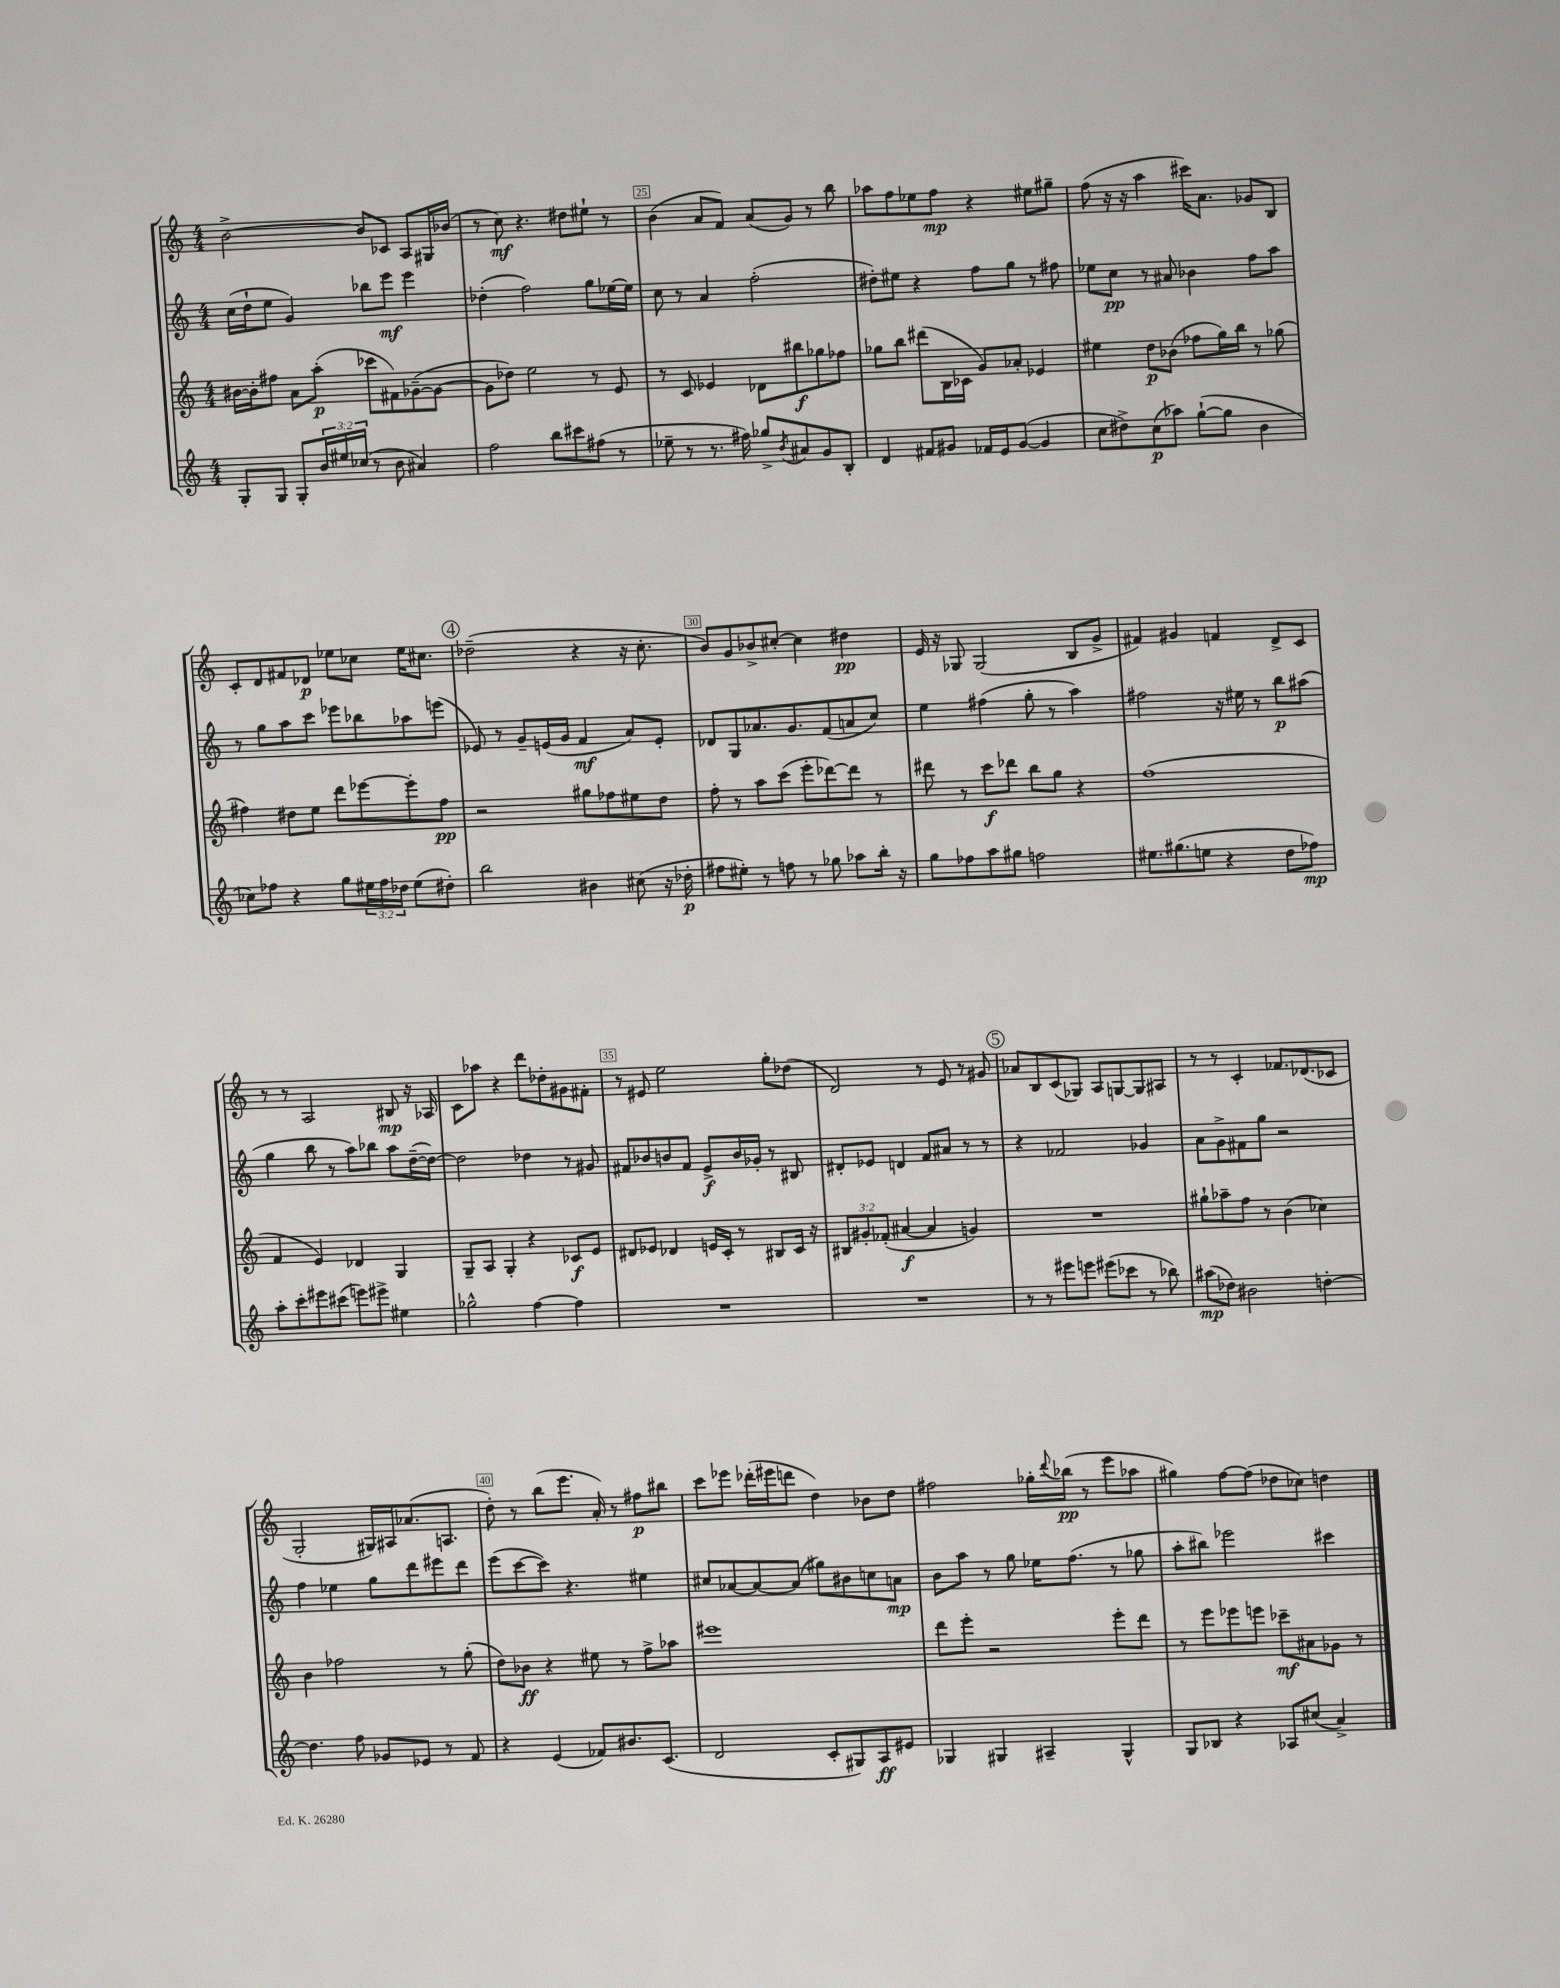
<<
\new StaffGroup <<
\new Staff = "s0" {
    \clef treble \key c \major \numericTimeSignature \time 4/4
    b'2~-> b'8 ces'8 a8 gis16 bes'16( |
    r8 c''8\mf) r4. dis''8 eis''8-! r8 |
    b'4( a'8 f'8) a'8( g'8) r8 b''8 |
    aes''8 f''8 ees''8 f''8\mp r4 eis''8 gis''8-- |
    f''8( r16 r16 a''4 cis'''16) a'8. ges'8 b8 |
    c'8-. d'8 fis'8 des'8\p ees''8 ces''8 ees''16 cis''8. |
    \mark \markup { \circle "4" } des''2--( r4 r16 c''8.-. |
    b'8) g'8 bes'8-> cis''8~-. cis''4 dis''4\pp |
    e'16 r16 ges8 ges2( b8 g'8-> |
    fis'4) gis'4 f'4 d'8-> c'8 |
    r8 r8 a2 bis8\mp r16 aes16 |
    c'8 aes''8 r4 d'''8 des''8-. gis'8 fis'8-. |
    r8 eis'8 e''2 g''8-. des''8( |
    d'2) r8 e'8 r8 gis'8 |
    \mark \markup { \circle "5" } aes'8 b8 c'8( ges8) a8 g8~ g8 ais8 |
    r8 r8 c'4-. fes'8. des'8.( ces'8 |
    g2-. gis16) ais16 aes'8.( a8. |
    d''8-.) r8 b''8( e'''8. a'16-.) r8 fis''8\p bis''8 |
    c'''8 ees'''8 des'''16-.( eis'''16 d'''8 d''4) bes'8 d''8 |
    fis''2 ges''16-. \appoggiatura { d'''8 } bes''16\pp( r8 e'''8 aes''8 |
    gis''4) f''8~ f''8( des''8 ces''8) d''4 \bar "|." |
}
\new Staff = "s1" {
    \clef treble \key c \major \numericTimeSignature \time 4/4
    c''16( d''16-! e''8 g'4) bes''8 e'''8\mf e'''4 |
    des''4-.( f''2) g''8 ees''16~ ees''16 |
    c''8 r8 a'4 f''2-.( |
    dis''8-.) eis''8 r4 f''8 g''8 r8 fis''8 |
    ees''8 c''8\pp r8 ais'8 bes'4 f''8 a''8 |
    r8 g''8 a''8 c'''8 ees'''8 bes''8 aes''8 e'''8( |
    \mark \markup { \circle "4" } ees'8) r8 g'8-- e'16( g'16 f'4\mf a'8) e'8-. |
    des'8 g8 aes'8. g'8. f'8( a'8 c''8) |
    e''4 fis''4( g''8-. r8 a''4) |
    fis''2 r16 eis''16 r8 b''8\p ais''8( |
    g''4 b''8 r8 a''8) bes''8 a''8 d''16~--( d''16~) |
    d''2 des''4 r8 gis'8 |
    fis'8 bes'8 b'8 fis'8 e'8->\f b'16 ges'16-. r8 bis8 |
    dis'8-. ees'8 d'4 f'8 ais'8 r8 r8 |
    \mark \markup { \circle "5" } r4 fes'2 ges'4 |
    a'8 g'8-> fis'8 g''8 r2 |
    f''4 ees''4 g''8 d'''8 eis'''8 d'''8 |
    e'''8( c'''8~ c'''8) r4. eis''4 |
    cis''8 aes'8~ aes'8~ aes'8( gis''8) bis'8 c''8 a'8\mp |
    b'8 a''8 r8 g''8 ees''16 f''8.( r8 ges''8 |
    a''8-. bis''8) ees'''2 cis'''4 \bar "|." |
}
\new Staff = "s2" {
    \clef treble \key c \major \numericTimeSignature \time 4/4 \override Staff.TupletNumber.text = #tuplet-number::calc-fraction-text
    bis'16~ bis'16-. fis''8 a'8 a''8-.\p( ces'''8 fis'8) ges'8~--( ges'8~ |
    ges'8 des''8) e''2 r8 e'8 |
    r8 c'8 ees'4 des'8 bis''8\f ges''8 fes''8 |
    ges''8 b''8 dis'''8( b16 ces'16 g'8) aes'8-. ees'4 |
    eis''4 d''8\p bes'8( fes''8 g''16) b''16 r8 ges''8( |
    fis''4) dis''8 e''8 d'''8 ees'''8~ ees'''8-. fis''8\pp |
    \mark \markup { \circle "4" } r2 gis''8 fes''8 eis''8 d''8 |
    f''8-. r8 a''8 c'''8( e'''8-. des'''8~) des'''8 r8 |
    dis'''8 r8 c'''8\f des'''8 b''8 g''8 r4 |
    f''1( |
    f'4 e'4) des'4 g4 |
    g8-- a8 g4-. r4 ces'8\f e'8 |
    dis'8 ees'8 des'4 e'16 c'16-. r8 bis8 c'16 r16 |
    \tuplet 3/2 { bis8 gis'8-. fes'8-.( } ais'4~\f ais'4 g'4) |
    \mark \markup { \circle "5" } R1 |
    gis''8-! aes''8-- f''8 r8 b'4( ces''4) |
    b'4 fes''2 r8 g''8-.( |
    d''8) bes'8\ff r4 eis''8 r8 f''8-> aes''8 |
    eis'''1 |
    d'''8 e'''8-. r2 e'''8-. d'''8 |
    r8 e'''8 ees'''8 e'''8 ces'''8--\mf ais'8 ges'8 r8 \bar "|." |
}
\new Staff = "s3" {
    \clef treble \key c \major \numericTimeSignature \time 4/4 \override Staff.TupletNumber.text = #tuplet-number::calc-fraction-text
    g8-. g8 g8-. \tuplet 3/2 { b'16 eis''16 ces''16( } r8 b'8 ais'4) |
    f''2 b''8 cis'''8 fis''8( r8 |
    ees''8-- r8 r8. fis''16) ges''8-> \acciaccatura { b'8 } ais'8 g'8 b8-. |
    d'4 fis'8 gis'8 fes'16 e'16 gis'8~( gis'4 |
    c''8 dis''8->) c''8\p( aes''8) g''8~-!( g''8 b'4 |
    ces''8) fes''8 r4 g''8 \tuplet 3/2 { eis''16 fes''16 des''16 } eis''8( dis''8-.) |
    \mark \markup { \circle "4" } b''2 bis'4 cis''8( r16 des''16-.\p |
    fis''8 eis''8-.) r8 f''8 r8 ges''8 aes''8 b''16-. r16 |
    g''8 fes''8 a''8 gis''8 f''2 |
    eis''8. gis''8.( e''8 r4 d''8 fes''8\mp) |
    a''8-. c'''8-. eis'''8 cis'''8( e'''8) eis'''8-> eis''4 |
    ges''2-^ f''4~ f''4 |
    R1 |
    R1 |
    \mark \markup { \circle "5" } r8 r8 eis'''8 e'''8 eis'''8( ces'''8 r8 bes''8) |
    ais''8\mp( des''8) bis'2 d''4~-. |
    d''4. f''8 ges'8 ees'8 r8 f'8 |
    r4 e'4( fes'8) bis'8. c'8.( |
    d'2 c'8-. gis8) a8\ff eis'8 |
    ges4 gis4 ais4-- gis4-^ |
    g8 bes8 r4 aes8 cis''8( a'4->) \bar "|." |
}
>>
>>
\layout { \context { \Score currentBarNumber = #23 \override BarNumber.break-visibility = ##(#f #t #t) barNumberVisibility = #(every-nth-bar-number-visible 5) \override BarNumber.stencil = #(make-stencil-boxer 0.1 0.3 ly:text-interface::print) } }
